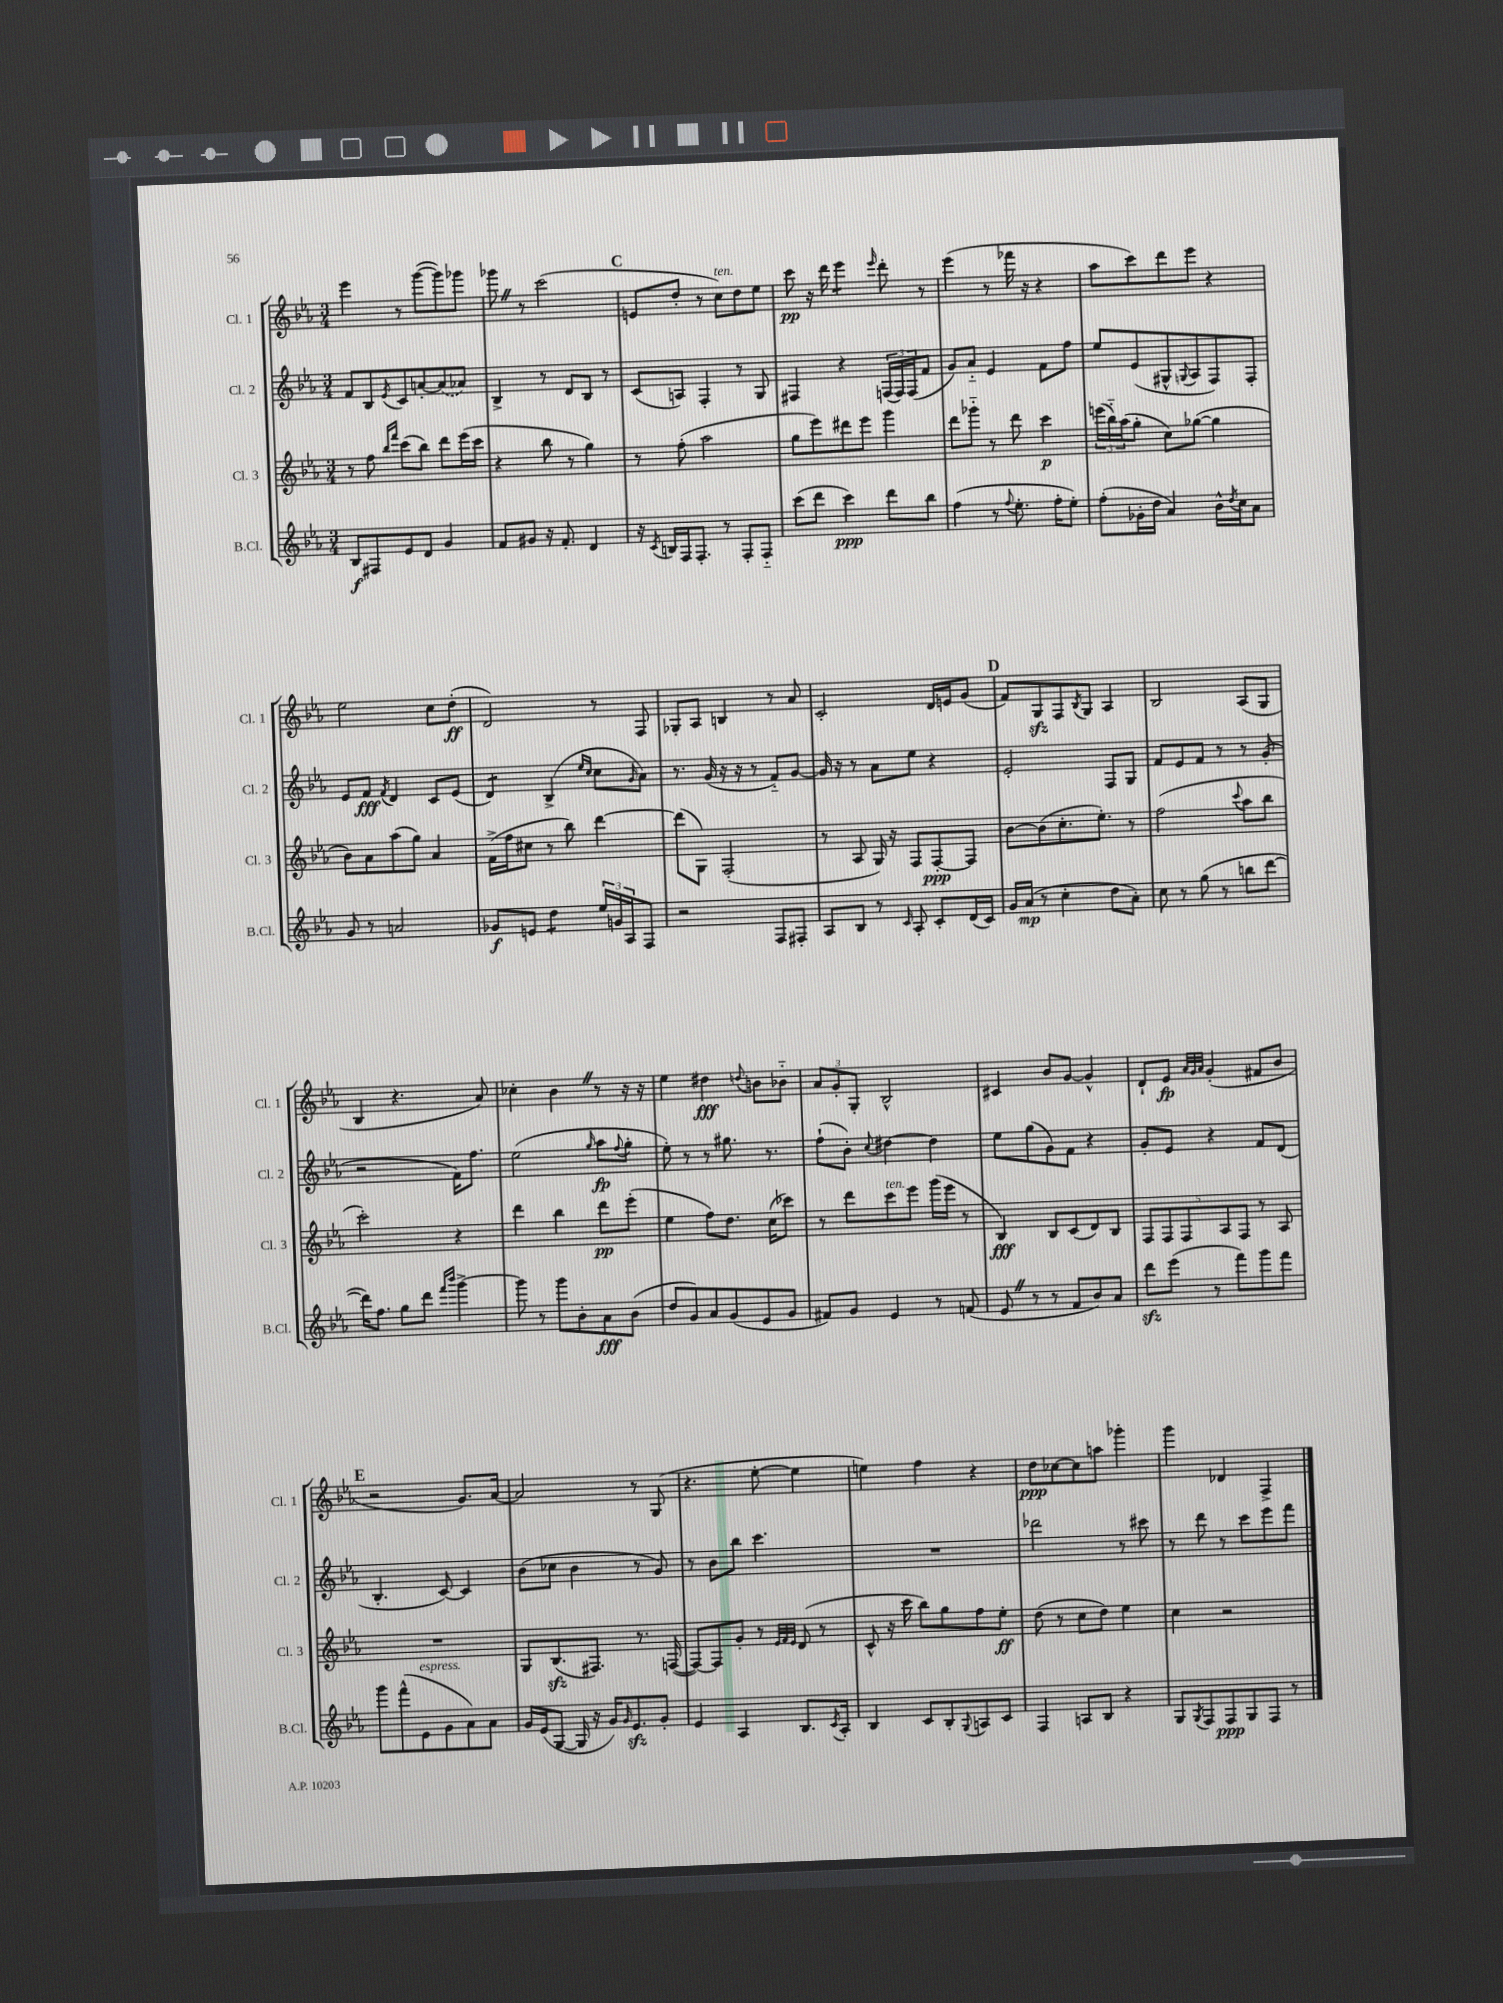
<<
\new StaffGroup <<
\new Staff = "s0" \with { instrumentName = "Cl. 1" shortInstrumentName = "Cl. 1" } {
    \clef treble \key ees \major \numericTimeSignature \time 3/4
    ees'''4 r8 g'''8~( g'''8) ges'''8 |
    ges'''8 \once \override BreathingSign.text = \markup { \musicglyph "scripts.caesura.straight" } \breathe r8 c'''2( |
    \mark \markup { \bold "C" } e'8 d''8-. r8 c''8^\markup { \italic "ten." }) d''8 ees''8 |
    c'''8\pp r16 d'''16 ees'''4:8 \grace { ees'''16 } d'''8-. r8 |
    ees'''4( r8 fes'''16 r16 r4 |
    aes''8 c'''8) d'''8 ees'''8 r4 |
    ees''2 c''8 d''8-.\ff( |
    d'2) r8 f8 |
    ges8-. aes8 b4 r8 aes'8 |
    c'2-. d'16 e'16 g'8( |
    \mark \markup { \bold "D" } f'8) g8\sfz f8 \acciaccatura { bes8 } g8 aes4 |
    bes2 aes8( g8 |
    bes4 r4. aes'8) |
    ces''4-. bes'4 \once \override BreathingSign.text = \markup { \musicglyph "scripts.caesura.straight" } \breathe r8 r16 r16 |
    ees''4 dis''4\fff \appoggiatura { d''8 } b'8 bes'8-_ |
    \tuplet 3/2 { aes'8 g'8-. g8-. } bes2-^ |
    cis'4 bes'8 g'8~ g'4-^ |
    d'8-! ees'8\fp \grace { aes'32 g'32 aes'32 } g'4-.( fis'8 bes'8 |
    \mark \markup { \bold "E" } r2 g'8.) aes'16~ |
    aes'2 r8 g8( |
    r4. ees''8~-. ees''4 |
    e''4) f''4 r4 |
    d''8\ppp ces''8~ ces''8 a''8 ges'''4-. |
    g'''4 des'4 f4-> \bar "|." |
}
\new Staff = "s1" \with { instrumentName = "Cl. 2" shortInstrumentName = "Cl. 2" } {
    \clef treble \key ees \major \numericTimeSignature \time 3/4
    f'8 bes8 \acciaccatura { ees'8 } c'8 a'8~-. \once \slurDashed a'8( aes'8) |
    bes4-> r8 d'8 bes8 r8 |
    \mark \markup { \bold "C" } c'8( a8) f4-. r8 g8 |
    fis4 r4 \tuplet 3/2 { f16( f16) f16( } f'8 |
    g'8) aes'8-_ ees'4 f'8 f''8 |
    ees''8 ees'8( gis8-^ \appoggiatura { g8 } aes8 f8) f8-. |
    ees'8 f'8\fff \acciaccatura { f'8 } d'4 c'8 ees'8( |
    d'4:8) bes4->( \grace { ees''16 c''16 } c''8 \grace { g'16 } aes'8) |
    r8. g'16( r16 r16 r8 f'8-_) g'8~ |
    g'16 r16 r8 aes'8 ees''8 r4 |
    \mark \markup { \bold "D" } ees'2-. f8 g8 |
    f'8 ees'8 f'8 r8 r8 g'8-.( |
    r2 f'16) f''8. |
    ees''2( \grace { g''16 } aes''8\fp \appoggiatura { f''8 } g''8-. |
    ees''8-.) r8 r8 gis''8. r8. |
    f''8-!( bes'8-.) \appoggiatura { c''8 } dis''4~ dis''4 |
    ees''8 g''8( g'8) f'8 r4 |
    g'8-. ees'8 r4 f'8 d'8( |
    \mark \markup { \bold "E" } bes4.-. c'8~) c'4 |
    bes'8( ces''8 bes'4 r8 g'8) |
    r8 bes'8 bes''8 c'''4. |
    R2. |
    des'''2 r8 cis'''8 |
    r8 d'''8 r8 c'''8 ees'''8 f'''8 \bar "|." |
}
\new Staff = "s2" \with { instrumentName = "Cl. 3" shortInstrumentName = "Cl. 3" } {
    \clef treble \key ees \major \numericTimeSignature \time 3/4
    r8 f''8 \grace { bes''16 f'''16 } c'''8( bes''8) d'''8 ees'''16( c'''16 |
    r4 bes''8 r8 g''4) |
    \mark \markup { \bold "C" } r8 f''8-.( aes''2 |
    g''8 ees'''8) dis'''8 ees'''8 g'''4 |
    d'''8 ges'''8-_ r8 d'''8 c'''4\p |
    \tuplet 3/2 { e'''16( bes''16-_) aes''16( } g''8-. c''8) ges''8~( ges''4 |
    bes'8) aes'8 aes''8( g''8) aes'4 |
    f'16->( f''16 cis''8 r8 bes''8) d'''4~ |
    d'''8( g8) f2-.( |
    r8 aes8 g16) r16 f8 f8~-.\ppp f8 |
    \mark \markup { \bold "D" } bes'8~ bes'8( c''8.-. ees''8.-.) r8 |
    f''2( \appoggiatura { c'''8 } aes''8 bes''8 |
    c'''2-.) r4 |
    d'''4 bes''4 d'''8\pp ees'''8-.( |
    ees''4 f''8) d''8. c''16( ces'''8) |
    r8 d'''8 c'''8^\markup { \italic "ten." } ees'''8 g'''16( ees'''16 r8 |
    bes4\fff) bes8 c'8( d'8) bes8 |
    \tuplet 5/4 { f8 f8 f8 aes8 f8 } r8 aes8 |
    \mark \markup { \bold "E" } R2. |
    g8 bes8.\sfz( fis8.) r8. f16~( |
    f8~) f8 g'8-. r8 \grace { ees'32 f'32 ees'32 } d'8( r8 |
    c'8-^ r16 c'''16 bes''8) g''8 f''8 ees''8-.\ff |
    d''8( r8 c''8 d''8) ees''4 |
    c''4 r2 \bar "|." |
}
\new Staff = "s3" \with { instrumentName = "B.Cl." shortInstrumentName = "B.Cl." } {
    \clef treble \key ees \major \numericTimeSignature \time 3/4
    bes8\f fis8 ees'8 d'8 g'4 |
    f'8 gis'8 r16 f'8.-. d'4 |
    \mark \markup { \bold "C" } r16 \acciaccatura { c'8 } b16 f16 f8.-. r8 f8-. f8-_ |
    c'''8( d'''8 c'''4\ppp) d'''8 bes''8 |
    f''4( r8 \appoggiatura { f''8 } ees''8.-. f''16-. ees''8-.) |
    f''8-.( ges'16-. d''16 aes'4) bes'16-^ \acciaccatura { d''8 } c''16 aes'8 |
    g'8 r8 a'2 |
    ges'8\f e'8 d''4:8 \tuplet 3/2 { ees''16 g'16 aes16 } f8 |
    r2 f8 fis8-. |
    aes8 bes8 r8 \grace { c'16 } aes8-. c'8-. d'16( c'16) |
    \mark \markup { \bold "D" } g'16 aes'16\mp( r8 c''4-. d''8 aes'8-.) |
    c''8 r8 g''8( r8 b''8 d'''8~ |
    d'''16) f''8. g''8 d'''8 \grace { f'''16 bes'''16 } g'''4~-> |
    g'''8 r8 g'''8 bes'8-. aes'8\fff bes'8( |
    d''8 g'8) aes'8 g'8( ees'8 g'8 |
    fis'8) g'8 ees'4 r8 f'8( |
    ees'8 \once \override BreathingSign.text = \markup { \musicglyph "scripts.caesura.straight" } \breathe r8 r8 f'8 bes'8) aes'8 |
    d'''8\sfz ees'''8( r8 f'''8) g'''8 f'''8 |
    \mark \markup { \bold "E" } g'''8 f'''8-^( ees'8^\markup { \italic "espress." } g'8 aes'8) aes'8 |
    g'16 ees'16( g8~ g16 r16 g'16) \grace { g'16 } ees'8.\sfz g'8-. |
    ees'4 aes4 bes8. \acciaccatura { c'8 } aes16-. |
    bes4 c'8 bes8-. \appoggiatura { g8 } a8 c'8 |
    f4 a8 bes8 r4 |
    g8 \acciaccatura { g8 } f8 f8\ppp g8 f8 r8 \bar "|." |
}
>>
>>
\layout { \context { \Score \remove "Bar_number_engraver" } }
